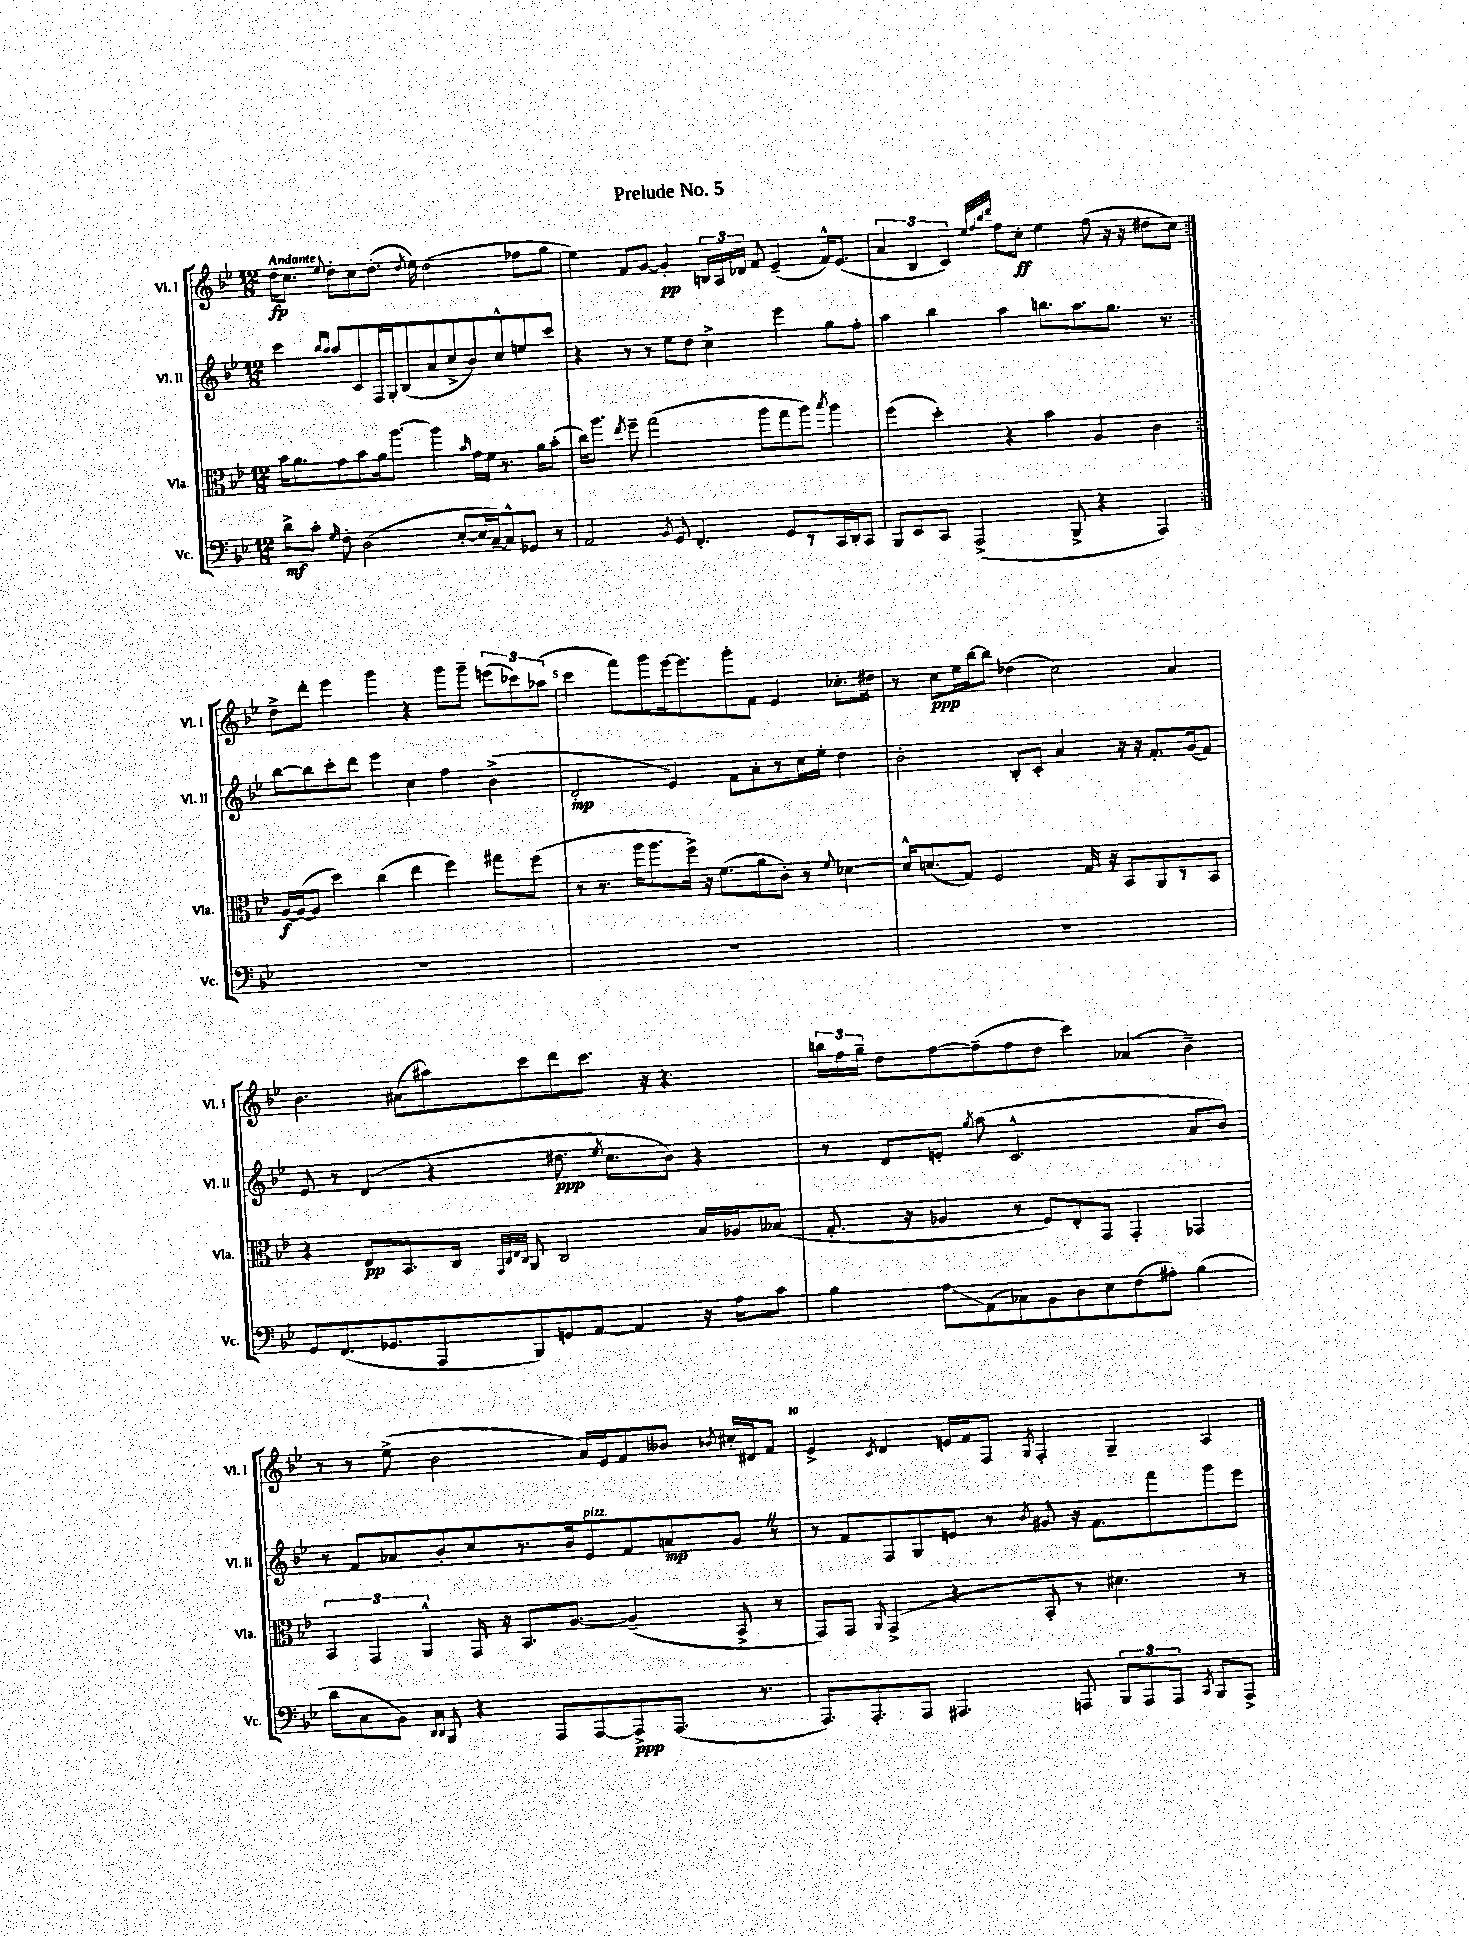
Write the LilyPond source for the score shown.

\header { title = "Prelude No. 5" }
<<
\new StaffGroup <<
\new Staff = "s0" \with { instrumentName = "Vl. I" shortInstrumentName = "Vl. I" } {
    \clef treble \key bes \major \numericTimeSignature \time 12/8 \tempo "Andante"
    \autoBeamOff \repeat volta 2 { d''16[\fp c''8.] \appoggiatura { ees''8 } d''8[-. c''8 d''8.]-.( \acciaccatura { d''8 } ees''16) d''2( fes''8[ g''8] |
    ees''4) f'8[ g'8]~ g'4-.\pp \tuplet 3/2 { b16[ a16 des'16] } f'8 ees'4--( f'16[-^) ees'8.]( |
    \tuplet 3/2 { a'4 bes4 c'4) } \grace { ees''32[ f''32 bes''32 d'''32] } f''8[ c''8]-.\ff ees''4 f''8( r16 r16 dis''8[ c''8]) | }
    d''8[-> d'''8]-. ees'''4 g'''4 r4 g'''8[ g'''8]-- \tuplet 3/2 { e'''8[( ces'''8) aes''8]( } |
    c'''4 f'''8[) g'''8 ees'''16~ ees'''8. g'''8-. f'8] ees'4 ces''8.[-. dis''16] |
    r8 c''8[\ppp ees''16 bes''16~ bes''8] des''4( c''2) a'4 |
    bes'4. ais'8[( ais''8) c'''8 d'''8 c'''8.] r16 r4. |
    \tuplet 3/2 { b''16[ f''16 g''16]-- } d''8[ f''8~ f''8--( f''8 d''8] c'''4) aes'4( bes'4--) |
    r8 r8 ees''8->( bes'2 a'16[) ees'16 f'8 beses'8] \acciaccatura { bes'8 } cis''16[-. dis'16 f'8] |
    ees'4-> \acciaccatura { c'8 } d'4 e'16[ f'16 f8] \acciaccatura { g8 } f4-. g4-- a4 \bar "|." |
}
\new Staff = "s1" \with { instrumentName = "Vl. II" shortInstrumentName = "Vl. II" } {
    \clef treble \key bes \major \numericTimeSignature \time 12/8
    \autoBeamOff \repeat volta 2 { c'''4 \grace { bes''16[ a''16] } a''8[ c'8 f16 g16-. bes8( a'8 c''8-> bes'8) c''8-^ e''8 c'''8] |
    r4 r8 r8 ees''8[ d''8] c''4-> ees'''4 g''8[ f''8]-. |
    a''4 bes''4 a''4 b''8.[ a''8. g''8.] r8. | }
    bes''8[~ bes''8 c'''8-. d'''8] ees'''4 c''4 f''4 bes'4->( |
    d'2-.\mp ees'4) f'8[ a'8-. r8 c''16 ees''16]-. d''4 |
    bes'2-. bes8[-. c'8]-. a'4 r16 r16 f'8.[-. g'16( f'8]) |
    ees'8 r8 d'4( r4 dis''8.\ppp \acciaccatura { ees''8 } c''8.[ bes'8]) r4 |
    r8 d'8[ e'8]-. \acciaccatura { g''8 } a''8( c'2.-^ a'8[ bes'8]) |
    r8 f'8[ aes'8 bes'8-. c''8 r8. bes'16 ees'8^\markup { \italic "pizz." } f'8 a'8\mp g'8] \once \override BreathingSign.text = \markup { \musicglyph "scripts.caesura.straight" } \breathe r8 |
    r8 f'8[ f8 g8 e'8] r8 \acciaccatura { bes'8 } gis'8 r16 f'8.[ f'''8 g'''8 ees'''8] \bar "|." |
}
\new Staff = "s2" \with { instrumentName = "Vla." shortInstrumentName = "Vla." } {
    \clef alto \key bes \major \numericTimeSignature \time 12/8
    \autoBeamOff \repeat volta 2 { bes'16[ a'8. g'8 bes'8 a'16 a''8.]~ a''4 \grace { bes'16 } g'16[ f'16] r8. a'16[ bes'8]-.( |
    c''16[) a''8.] \acciaccatura { ees''8 } f''8-- g''2( a''8[ g''8 a''8]) \acciaccatura { bes''8 } a''4 |
    f''4( d''4-.) r4 bes'4 a4 c'4 | }
    a16[~\f a16~( a8] d''4) c''4( ees''4 f''4) gis''8[ f''8]( |
    r8 r8. a''16[ a''8. f''16]->) r16 f'8.[( a'8 c'8]-.) r8 \appoggiatura { f'8 } des'4~ |
    des'16[-^ d'8.( g8]) f2 g16 r16 bes,8[ a,8 r8 bes,8] |
    r4 ees8[\pp bes,8. c16] \grace { g,32[ c32 ees32 c32] } a,8 c2 bes16[ aes16 beses8]( |
    g8.-. r16 aes4 r8 f8[) ees8-. g,8] g,4-. ges,4 |
    \tuplet 3/2 { bes,4 g,4 a,4-^ } g,16 r16 bes,8.[ a8.]~ a4--( bes,8-> r8 |
    g,8[) g,8] \appoggiatura { a,8 } g,4->( r4 bes,8-. r8 dis'4.) r8 \bar "|." |
}
\new Staff = "s3" \with { instrumentName = "Vc." shortInstrumentName = "Vc." } {
    \clef bass \key bes \major \numericTimeSignature \time 12/8
    \autoBeamOff \repeat volta 2 { d'8[->\mf c'8]-. \grace { g16 } f8-. d2( ees8[~-. ees16 c16~--) c8-^ ges,8] r8 |
    a,2 \acciaccatura { bes,8 } g,8 f,4.-. g,8[ r8 c,16 d,16-. c,8] |
    bes,,8[ ees,8 c,8] a,,2->( bes,,8-> r4 a,,4) | }
    R1. |
    R1. |
    R1. |
    g,8[ f,8.( ges,8. a,,8 bes,,8) g,8 a,8]~ a,4 r16 a16[ c'8] |
    bes4 a8[\glissando a,8( ces8) bes,8 d8 ees8 f8( ais8]-.) bes4( |
    d'8[ c8 bes,8]) \grace { d,16[ d,16] } bes,,8 r4 a,,8[ a,,8~ a,,8->\ppp a,,8.]( r8. |
    a,,8.[) a,,8.-. a,,8] ais,,4. a,,8 \tuplet 3/2 { bes,,8[ a,,8 a,,8] } \acciaccatura { c,8 } bes,,8[ a,,8]-> \bar "|." |
}
>>
>>
\layout { \context { \Score \override BarNumber.break-visibility = ##(#f #t #t) barNumberVisibility = #(every-nth-bar-number-visible 5) } }
